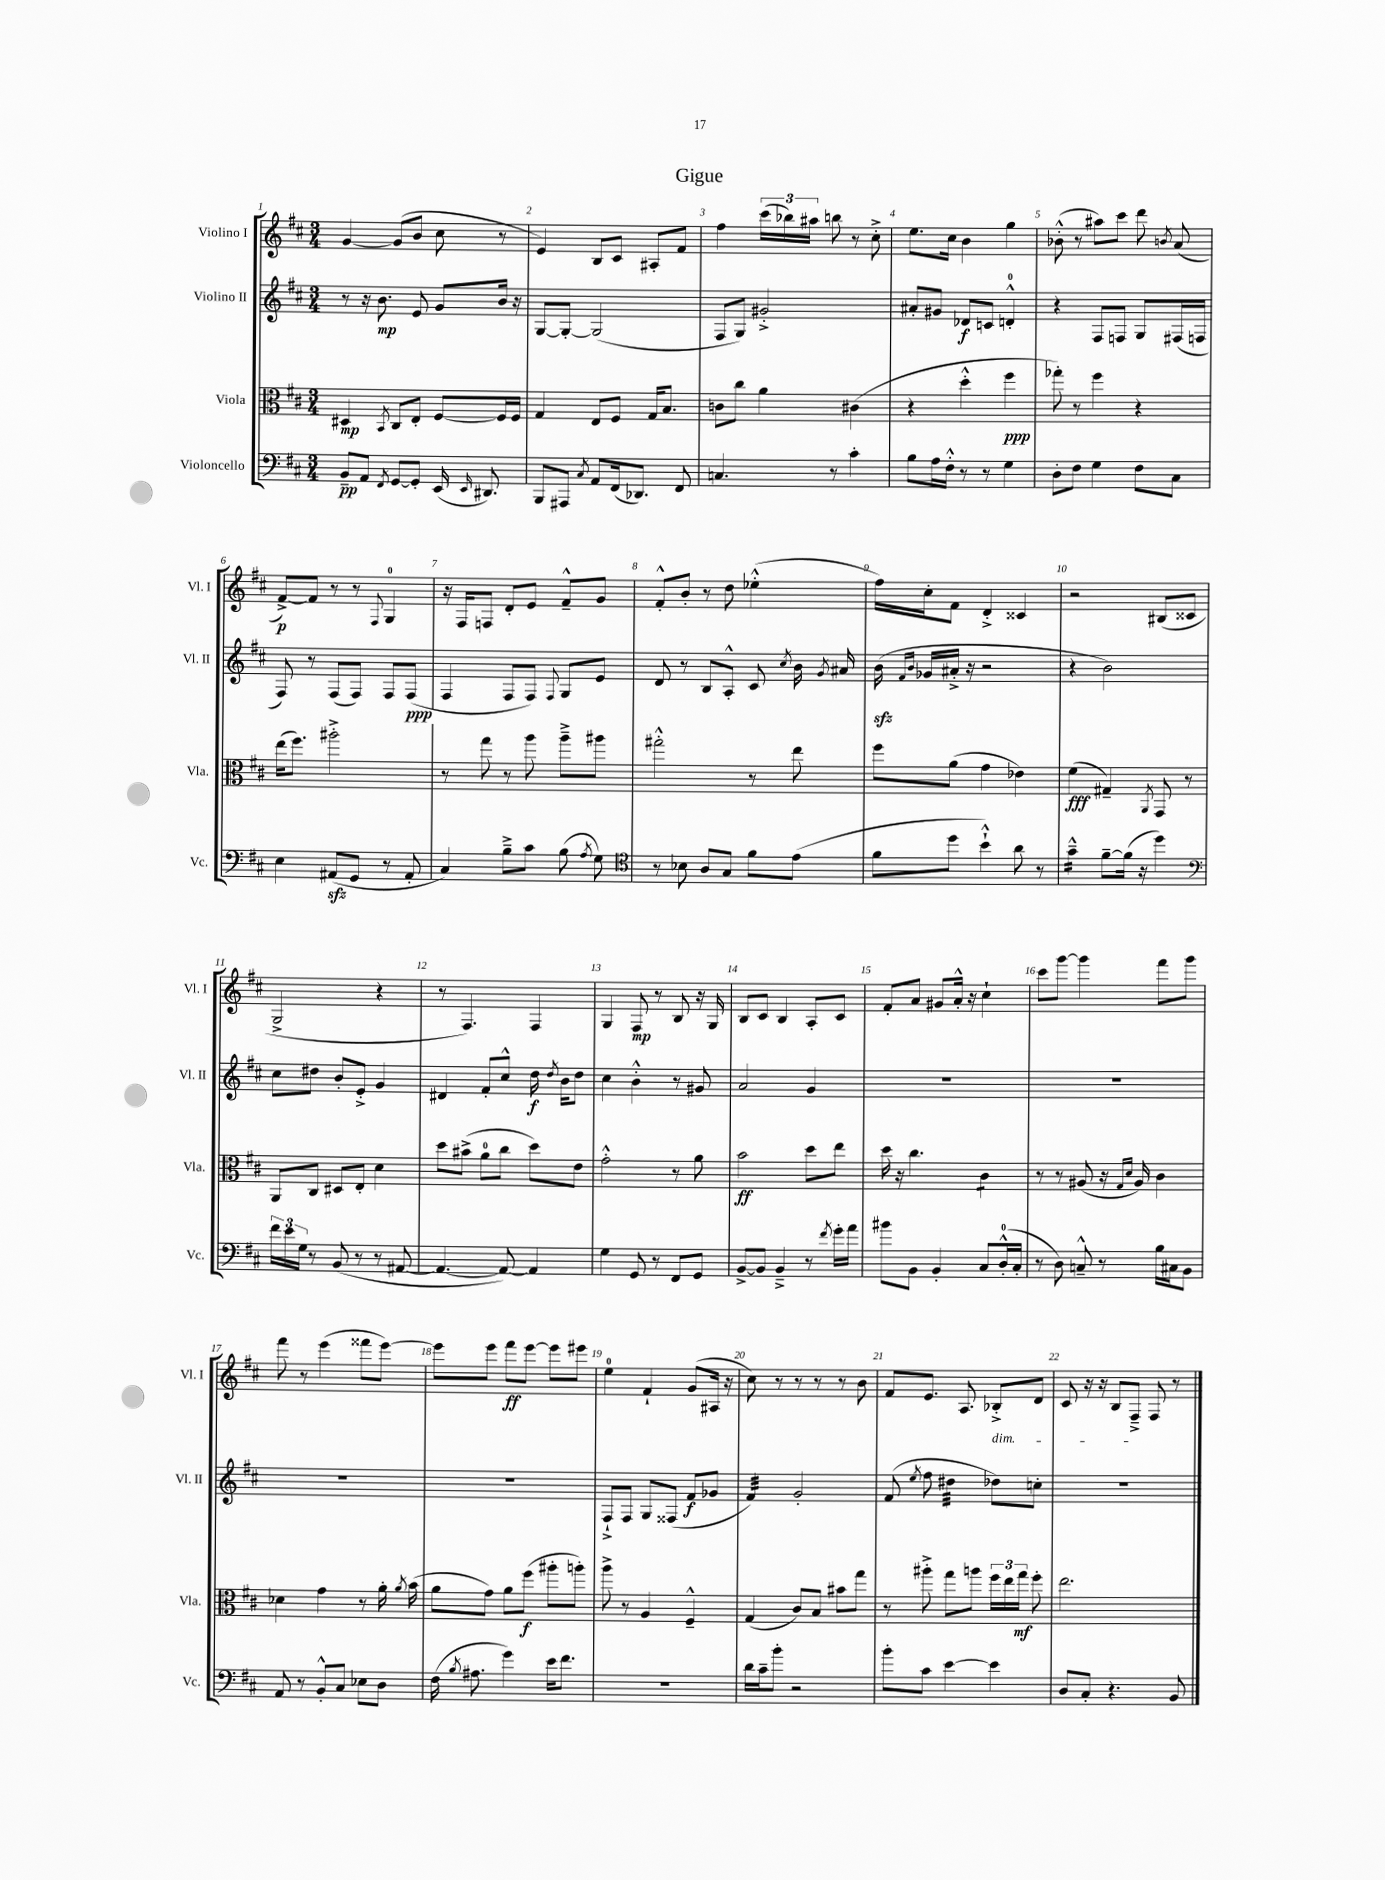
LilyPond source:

\header { title = "Gigue" }
<<
\new StaffGroup <<
\new Staff = "s0" \with { instrumentName = "Violino I" shortInstrumentName = "Vl. I" } {
    \clef treble \key d \major \numericTimeSignature \time 3/4
    \autoBeamOff g'4~ g'8[( b'8] cis''8 r8 |
    e'4) b8[ cis'8] ais8[-. fis'8] |
    fis''4 \tuplet 3/2 { cis'''16[( bes''16) ais''16] } b''8 r8 cis''8-.-> |
    e''8.[ cis''16] b'4 g''4 |
    bes'8-.-^( r8 ais''8[) cis'''8] d'''8 \acciaccatura { b'8 } a'8( |
    fis'8[~->\p) fis'8] r8 r8 \appoggiatura { fis8 } g4-0 |
    r16 fis16[ f8] d'8[-. e'8] fis'8[---^ g'8] |
    fis'8[-.-^ b'8]-. r8 d''8 ees''4-.-^( |
    fis''16[) cis''16-. fis'8] d'4-.-> cisis'4 |
    r2 bis8[( cisis'8] |
    g2-> r4 |
    r8 fis4.) fis4 |
    g4 fis8\mp r8 b8 r16 g16 |
    b8[ cis'8] b4 a8[-. cis'8] |
    fis'8[-. a'8] gis'8[ a'16]-.-^ r16 cis''4-! |
    cis'''8[ g'''8]~ g'''4 fis'''8[ g'''8] |
    fis'''8 r8 e'''4( fisis'''8[ e'''8]~) |
    e'''8[ e'''8] fis'''8[\ff e'''8]~ e'''8[ eis'''8] |
    e''4-0 fis'4-! g'8[( ais16] r16 |
    cis''8) r8 r8 r8 r8 b'8 |
    fis'8[ e'8.] a8. bes8[-.->\dim d'8] |
    cis'8 r16 r16 b8[ fis8]--->\! fis8 r8 \bar "|." |
}
\new Staff = "s1" \with { instrumentName = "Violino II" shortInstrumentName = "Vl. II" } {
    \clef treble \key d \major \numericTimeSignature \time 3/4
    \autoBeamOff r8 r16 b'8.\mp e'8 g'8[ b'16] r16 |
    g8[~ g8]~-. g2( |
    fis8[ g8]) gis'2-.-> |
    ais'8[-. gis'8] des'8[\f c'8] d'4-0-.-^ |
    r4 fis8[ f8] g8[ fis16( f16] |
    fis8) r8 fis8[( fis8]) fis8[ fis8]\ppp( |
    fis4 fis8[ fis8]) \appoggiatura { fis8 } g8[ e'8] |
    d'8 r8 b8[ a8]-.-^ cis'8 \acciaccatura { cis''8 } b'16 \acciaccatura { g'8 } ais'16 |
    b'16\sfz( \grace { fis'16[ b'16] } ges'16[ ais'16]-.-> r16 r2 |
    r4 b'2) |
    cis''8[ dis''8] b'8[-. e'8]-.-> g'4 |
    dis'4 fis'8[-. cis''8]-^ d''16\f \acciaccatura { d''8 } b'16[ d''8] |
    cis''4 b'4-.-^ r8 gis'8 |
    a'2 g'4 |
    R2. |
    R2. |
    R2. |
    R2. |
    fis8[-!-> fis8] g8[ fisis8]( fis'8[\f ges'8] |
    fis'4:32) g'2-. |
    fis'8( \acciaccatura { e''8 } fis''8 dis''4:32 des''8[) c''8]-. |
    R2. \bar "|." |
}
\new Staff = "s2" \with { instrumentName = "Viola" shortInstrumentName = "Vla." } {
    \clef alto \key d \major \numericTimeSignature \time 3/4
    \autoBeamOff dis4\mp \acciaccatura { b,8 } cis8[ e8]-. fis8[~ fis16 fis16] |
    g4 e8[ fis8] g16[ b8.] |
    c'8[ cis''8] a'4 cis'4( |
    r4 d''4-.-^ fis''4\ppp |
    ges''8-.) r8 fis''4 r4 |
    e''16[( fis''8.]) ais''2-.-> |
    r8 g''8 r8 a''8 a''8[---> ais''8] |
    gis''2-.-^ r8 e''8 |
    fis''8[ a'8]( g'4 ees'4) |
    fis'4\fff( gis4--) \acciaccatura { a,8 } g,8 r8 |
    a,8[ cis8] dis8[ e8]-. d'4 |
    d''8[ bis'8]->( a'8[-0 cis''8] d''8[) e'8] |
    g'2-.-^ r8 a'8 |
    b'2\ff d''8[ e''8] |
    d''16 r16 cis''4. cis'4:8 |
    r8 r8 ais8( r16 \grace { g16[ d'16] } ais16) cis'4 |
    des'4 g'4 r8 a'16-. \acciaccatura { a'8 } b'16( |
    a'8[ g'8]) a'8[ fis''8]\f( ais''8[-. a''8]-.) |
    a''8-> r8 a4 fis4---^ |
    g4( cis'8[) b8] bis'8[ g''8] |
    r8 ais''8-.-> g''8[ a''8] \tuplet 3/2 { fis''16[ e''16 g''16]\mf } fis''8-. |
    e''2. \bar "|." |
}
\new Staff = "s3" \with { instrumentName = "Violoncello" shortInstrumentName = "Vc." } {
    \clef bass \key d \major \numericTimeSignature \time 3/4
    \autoBeamOff b,8[--\pp a,8] \acciaccatura { fis,8 } g,8[~ g,8]-. e,16( \grace { e,16 } dis,8.) |
    b,,8[ ais,,8] \acciaccatura { cis8 } a,8[ fis,16( des,8.]) fis,8 |
    c4. r8 cis'4-. |
    b8[ a16 fis16]-.-^ r8 r8 g4 |
    d8[-. fis8] g4 fis8[ cis8] |
    e4 ais,8[\sfz( g,8] r8 ais,8-. |
    cis4) b8[---> cis'8] b8( \acciaccatura { a8 } g8) |
    \clef tenor r8 bes8 a8[ g8] fis'8[ e'8]( |
    fis'8[ d''8] b'4-!-^) a'8 r8 |
    g'4:16---^ fis'8[~-- fis'16]( r16 d''4) |
    \clef bass \tuplet 3/2 { fis'16[ e'16 g16] } r8 b,8( r8 r8 ais,8~ |
    ais,4.~ ais,8~) ais,4 |
    g4 g,8 r8 fis,8[ g,8] |
    b,8[~-> b,8] b,4---> r8 \acciaccatura { fis'8 } g'16[-. a'16] |
    bis'8[ b,8] b,4-. cis8[ d16-0-.-^( cis16]-. |
    r8 d8) c8---^ r8 b16[ cis16 b,8] |
    a,8 r8 b,8[-.-^ cis8] ees8[ d8] |
    fis16( \acciaccatura { b8 } ais8. g'4) e'16[ fis'8.] |
    R2. |
    d'16[ cis'16-- b'8]-. r2 |
    b'8[-. cis'8] e'4~ e'4 |
    d8[ cis8]-. r4. b,8 \bar "|." |
}
>>
>>
\layout { \context { \Score \override BarNumber.break-visibility = ##(#f #t #t) barNumberVisibility = #all-bar-numbers-visible } }
